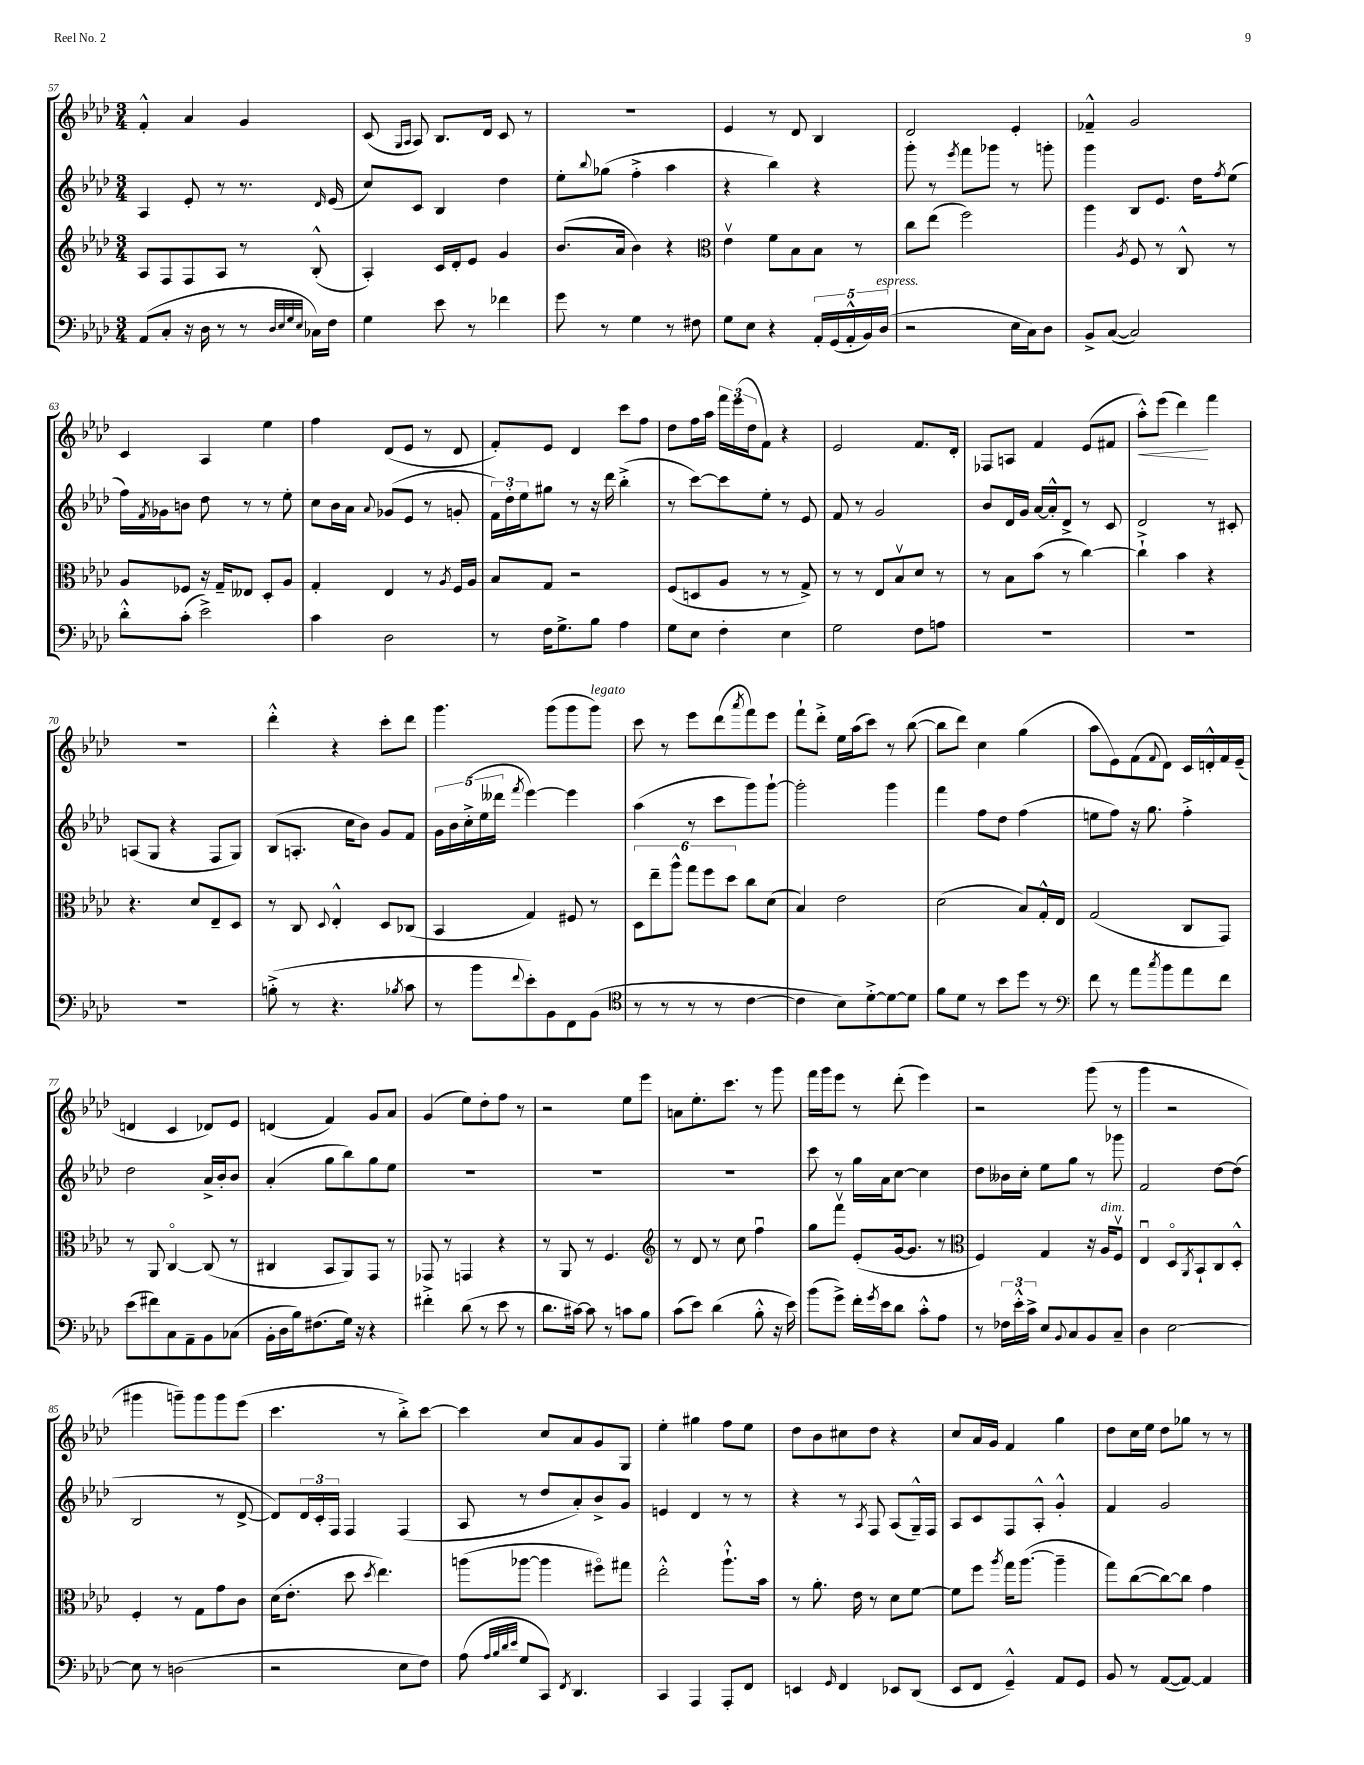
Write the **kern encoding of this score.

**kern	**kern	**kern	**kern
*staff4	*staff3	*staff2	*staff1
*clefF4	*clefG2	*clefG2	*clefG2
*k[b-e-a-d-]	*k[b-e-a-d-]	*k[b-e-a-d-]	*k[b-e-a-d-]
*M3/4	*M3/4	*M3/4	*M3/4
(8AA-/L	8A-/L	4A-/	4f'^^/
8C'/J	8F/	.	.
16r	8F/	8e-'/	4a-/
16D-\	.	.	.
8r	8A-/J	8r	.
8r	8r	8.r	4g/
32qqD-/LLL	.	.	.
32qqE-/	.	.	.
32qqG/	.	.	.
32qqE-/JJJ	.	.	.
16C-\LL)	(8B-'^^/	.	.
.	.	16qqd-/	.
16F\JJ	.	(16e-/	.
=	=	=	=
4G\	4A-'/)	8cc/L)	(8c/
.	.	.	16qqG/LL
.	.	.	16qqA-/JJ
.	.	8c/J	8A-/)
8e-\	16c/LL	4B-/	8.B-/L
.	16d-'/J	.	.
8r	8e-/J	.	.
.	.	.	16d-/Jk
4f-\	4g/	4dd-\	8c/
.	.	.	8r
=	=	=	=
8g\	(8.b-/L	8ee-'\L	2.r
.	.	8qqbb-/	.
8r	.	(8gg-\J	.
.	16a-/Jk	.	.
4G\	4b-\)	4ff'^\	.
8r	4r	4aa-\	.
8F#\	.	.	.
=	=	=	=
*	*clefC3	*	*
8G\L	4e-v\	4r	4e-/
8E-\J	.	.	.
4r	8f\L	4bb-\)	8r
.	8B-\	.	8d-/
20AA-'/LL	8B-\J	4r	4B-/
(20GG/	.	.	.
20AA-'^^/	.	.	.
.	8r	.	.
20BB-/)	.	.	.
(20D-/JJ	.	.	.
=	=	=	=
2r	8cc\L	8ggg'\	2d-/
.	(8ee-\J	8r	.
.	.	8qeee-/	.
.	2ff\)	8fff\L	.
.	.	8ggg-\J	.
16E-\LL	.	8r	4e-'/
16C\J)	.	.	.
8D-\J	.	8ggg'\	.
=	=	=	=
8BB-^/L	4aa-\	4ggg\	4f-~^^/
([8C/J	.	.	.
.	8qA-/	.	.
2C/])	8F/	8B-/L	2g/
.	8r	8.e-/J	.
.	8C^^/	.	.
.	.	16dd-\LK	.
.	.	8qff/	.
.	8r	(8ee-\J	.
=	=	=	=
8d-'^^\L	8A-/L	16ff\LL)	4c/
.	.	8qf/	.
.	.	16g-\J	.
(8c'\J	8F-/J	8b\J	.
2e-^\)	16r	8dd-\	4A-/
.	16G~/LK	.	.
.	8E--/J	8r	.
.	8D-'/L	8r	4ee-\
.	8A-/J	8ee-'\	.
=	=	=	=
4c\	4G'/	8cc\L	4ff\
.	.	16b-\L	.
.	.	16a-\JJ	.
.	.	8qqa-/	.
2D-\	4E-/	(8g-/L	(8d-/L
.	.	8e-/J	8e-/J
.	8r	8r	8r
.	8qA-/	.	.
.	16F/LL	8g'/	8d-/
.	16A-/JJ	.	.
=	=	=	=
8r	8B-/L	24f\LL)	8f'/L)
.	.	24dd-'\	.
.	.	24ee-\J	.
16F\LK	8G/J	8gg#\J	8e-/J
8.G^\	.	.	.
.	2r	8r	4d-/
8B-\J	.	16r	.
.	.	16ddd-\	.
4A-\	.	(4bb-'^\	8ccc\L
.	.	.	8ff\J
=	=	=	=
8G\L	(8F/L	8r	8dd-\L
8E-\J	8D/	[8ccc\L)	16ff\L
.	.	.	16aa-\JJ
4F'\	8A-/J	8ccc\]	24fff\LL
.	.	.	(24eee-\
.	.	.	24dd-\J
.	8r	8ee-'\J	8f\J)
4E-\	8r	8r	4r
.	8G^/)	8e-/	.
=	=	=	=
2G\	8r	8f/	2e-/
.	8r	8r	.
.	8E-/L	2g/	.
.	8B-v/	.	.
8F\L	8d-/J	.	8.f/L
8A\J	8r	.	.
.	.	.	16d-'/Jk
=	=	=	=
2.r	8r	8b-/L	8F-/L
.	8B-\L	16d-/L	8A/J
.	.	16g/JJ	.
.	(8b-\J	[16a-/LL	4f/
.	.	16a-'^^/]J	.
.	8r	8d-^/J	.
.	[4cc\)	8r	(8e-/L
.	.	8c/	8f#/J
=	=	=	=
2.r	4cc`^\]	2d-/	8aa-'^^\L)
.	.	.	(8eee-\J
.	4b-\	.	4ddd-\)
.	4r	8r	4fff\
.	.	8c#'/	.
=	=	=	=
2.r	4.r	(8A/L	2.r
.	.	8G/J	.
.	.	4r	.
.	8d-/L	.	.
.	8E-~/	8F/L	.
.	8D-/J	8G/J)	.
=	=	=	=
(8B'^\	8r	(8B-/L	4ddd-'^^\
8r	8C/	8.A'/J	.
.	8qqD-/	.	.
4.r	4E-'^^/	.	4r
.	.	16cc\LK	.
.	.	8b-\J)	.
.	8D-/L	8g/L	8ccc'\L
8qB-/	.	.	.
8c\	(8C-/J	8f/J	8ddd-\J
=	=	=	=
8r	4BB-/	20g\LL	4.ggg\
.	.	20b-\	.
.	.	(20cc'^\	.
8b-\L	.	.	.
.	.	20ee-\	.
.	.	20ddd--\JJ	.
8qqf/	.	8qfff/	.
8e-'\)	4G/)	[4eee-\)	.
8BB-\	.	.	(8ggg\L
8FF\	8F#/	4eee-\]	8ggg\
(8BB-\J	8r	.	8ggg\J)
=	=	=	=
*clefC4	*	*	*
8r	12D-\L	(4aa-\	8ccc\
.	12ee-~\	.	.
8r	.	.	8r
.	12aa-^^\J	.	.
8r	12gg\L	8r	8eee-\L
.	12ff\	.	.
8r	.	8ccc\L	(8ddd-\
.	12dd-\J	.	.
.	.	.	8qaaa-/
[4c\	8cc\L	8ggg\)	8fff\)
.	(8d-\J	[8ggg`\J	8eee-\J
=	=	=	=
4c\]	4B-/)	2ggg'\]	8fff`\L
.	.	.	8ddd-'^\J
8B-\L)	2e-\	.	16ee-\LL
.	.	.	(16aa-\J
[8d-'^\	.	.	8ccc\J)
8d-\_	.	4ggg\	8r
8d-\]J	.	.	([8bb-\
=	=	=	=
8f\L	(2d-\	4fff\	8bb-\]L
8d-\J	.	.	8ddd-\J)
8r	.	8ff\L	4cc\
8b-\L	.	8dd-\J	.
8dd-\J	8B-/L)	(4ff\	(4gg\
8r	16G'^^/L	.	.
.	16E-/JJ	.	.
=	=	=	=
*clefF4	*	*	*
8f\	(2G/	8ee\L	8aa-\L
8r	.	8ff\J)	8e-\)
8a-\L	.	16r	(8f\
.	.	8.gg\	.
8qcc/	.	.	8qqf/
8b-\	.	.	8d-\J)
8a-\	8C/L	4ff'^\	16c/LL
.	.	.	16d'^^/
8f\J	8GG/J)	.	16f/
.	.	.	(16e-~/JJ
=	=	=	=
(8e-\L	8r	2dd-\	4d/
8f#\)	8AA-/	.	.
8C\	[4Co/	.	4c/
8AA-~\	.	.	.
8BB-\	(8C/]	16a-^/LL	8d-/L)
.	.	16b-'/J	.
(8C-\J	8r	8b-/J	8e-/J
=	=	=	=
16BB-'\LL	4C#/	(4a-'/	(4d/
16D-\	.	.	.
16B-\J)	.	.	.
(8.F#\	.	.	.
.	8BB-/L	8gg\L	4f/)
16G\Jk)	8AA-/)	8bb-\)	.
16r	.	.	.
4r	8GG/J	8gg\	8g/L
.	8r	8ee-\J	8a-/J
=	=	=	=
4f#'^\	8GG-/	2.r	(4g/
.	8r	.	.
(8d-\	4GG/	.	8ee-\L)
8r	.	.	8dd-'\
8e-\	4r	.	8ff\J
8r	.	.	8r
=	=	=	=
8.d-\L	8r	2.r	2r
.	8AA-/	.	.
[16c#\Jk)	.	.	.
8c#\]	8r	.	.
8r	4.F/	.	.
8c\L	.	.	8ee-\L
8B-\J	.	.	8eee-\J
=	=	=	=
*	*clefG2	*	*
(8c\L	8r	2.r	8a\L
8e-\J)	8d-/	.	8.ee-'\
(4d-\	8r	.	.
.	.	.	8.ccc\J
.	8cc\	.	.
8B-'^^\	4ffu\	.	8r
16r	.	.	8ggg\
16e-\)	.	.	.
=	=	=	=
(8b-\L	8gg\L	8ccc\	16fff\LL
.	.	.	16ggg\J
8g^\J)	8fffv\J	8r	8eee-\J
16f'\LL	(8e-'/L	16gg\LL	8r
8qg/	.	.	.
16e-\J	.	16a-\J	.
8d-\J	[16g/k	[8cc\J	(8ddd-'\
.	8.g/]J	.	.
8c'^^\L	.	4cc\]	4eee-\)
8A-\J	8r	.	.
=	=	=	=
*	*clefC3	*	*
8r	4F/)	8dd-\L	2r
24F-\LL	.	16b--\L	.
24e-'^^\	.	.	.
.	.	16cc'\JJ	.
24c^\JJ	.	.	.
8E-/L	4G/	8ee-\L	.
8qqBB-/	.	.	.
8C/	.	8gg\J	.
8BB-/	16r	8r	(8ggg\
.	16A-/LK	.	.
8C~/J	8Fv/J	8ggg-\	8r
=	=	=	=
4D-\	4E-u/	2f/	4ggg\
[2E-\	8D-o/L	.	2r
.	8qAA-/	.	.
.	8BB-`/	.	.
.	8C/	[8dd-\L	.
.	8D-'^^/J	(8dd-\]J	.
=	=	=	=
8E-\]	4F'/	2B-/	4ggg#\
8r	.	.	.
(2D\	8r	.	8ggg~\L)
.	8G\L	.	8ggg\
.	8g\	8r	8ggg\
.	8c\J	[8d-^/	(8eee-\J
=	=	=	=
2r	(16d-\LK	8d-/]L)	4.ccc\
.	8.e-'\J	.	.
.	.	24d-/L	.
.	.	24c'/	.
.	.	24F/JJ	.
.	8dd-\	4F/	.
.	8qdd-/	.	.
.	4.ee-\)	.	8r
8E-\L	.	(4F/	8bb-'^\L)
8F\J)	.	.	[8ccc\J
=	=	=	=
(8A-\	(8aa\L	8A-/	4ccc\]
32qqA-/LLL	.	.	.
32qqB-/	.	.	.
32qqd-/	.	.	.
32qqe-/JJJ	.	.	.
8G/L	[8aa-\J	8r	.
8CC/J)	4aa-\]	8dd-/L	8cc/L
8qFF/	.	.	.
4.DD-/	.	8a-'/)	8a-/
.	8ff#o\L)	8b-^/	8g/
.	8gg#\J	8g/J	8G/J
=	=	=	=
4CC/	2ee-'^^\	4e/	4ee-'\
4AAA-/	.	4d-/	4gg#\
8AAA-'/L	8.aa-`^^\L	8r	8ff\L
8FF/J	.	8r	8ee-\J
.	16b-\Jk	.	.
=	=	=	=
4EE/	8r	4r	8dd-\L
.	8.a-'\	.	8b-\
16qqGG/	.	.	.
4FF/	.	8r	8cc#\
.	16e-\	.	.
.	.	8qA-/	.
.	8r	8F/	8dd-\J
8EE-/L	8d-\L	(8A-/L	4r
(8DD-/J	[8f\J	16G~^^/L)	.
.	.	16F/JJ	.
=	=	=	=
8EE-/L	8f\]L	8A-/L	8cc/L
8FF/J	8ff\J	8c/	16a-/L
.	.	.	16g/JJ
.	8qaa-/	.	.
4GG~^^/)	16gg\LK	8F/	4f/
.	([8.aa-\J	.	.
.	.	8A-'^^/J	.
8AA-/L	4aa-~\]	4g'^^/	4gg\
8GG/J	.	.	.
=	=	=	=
8BB-/	8gg\L)	4f/	8dd-\L
8r	([8cc\	.	16cc\L
.	.	.	16ee-\JJ
([8AA-/L	8cc\_)	2g/	8dd-\L
8AA-/_J)	8cc\]J	.	8gg-\J
4AA-/]	4g\	.	8r
.	.	.	8r
==	==	==	==
*-	*-	*-	*-
